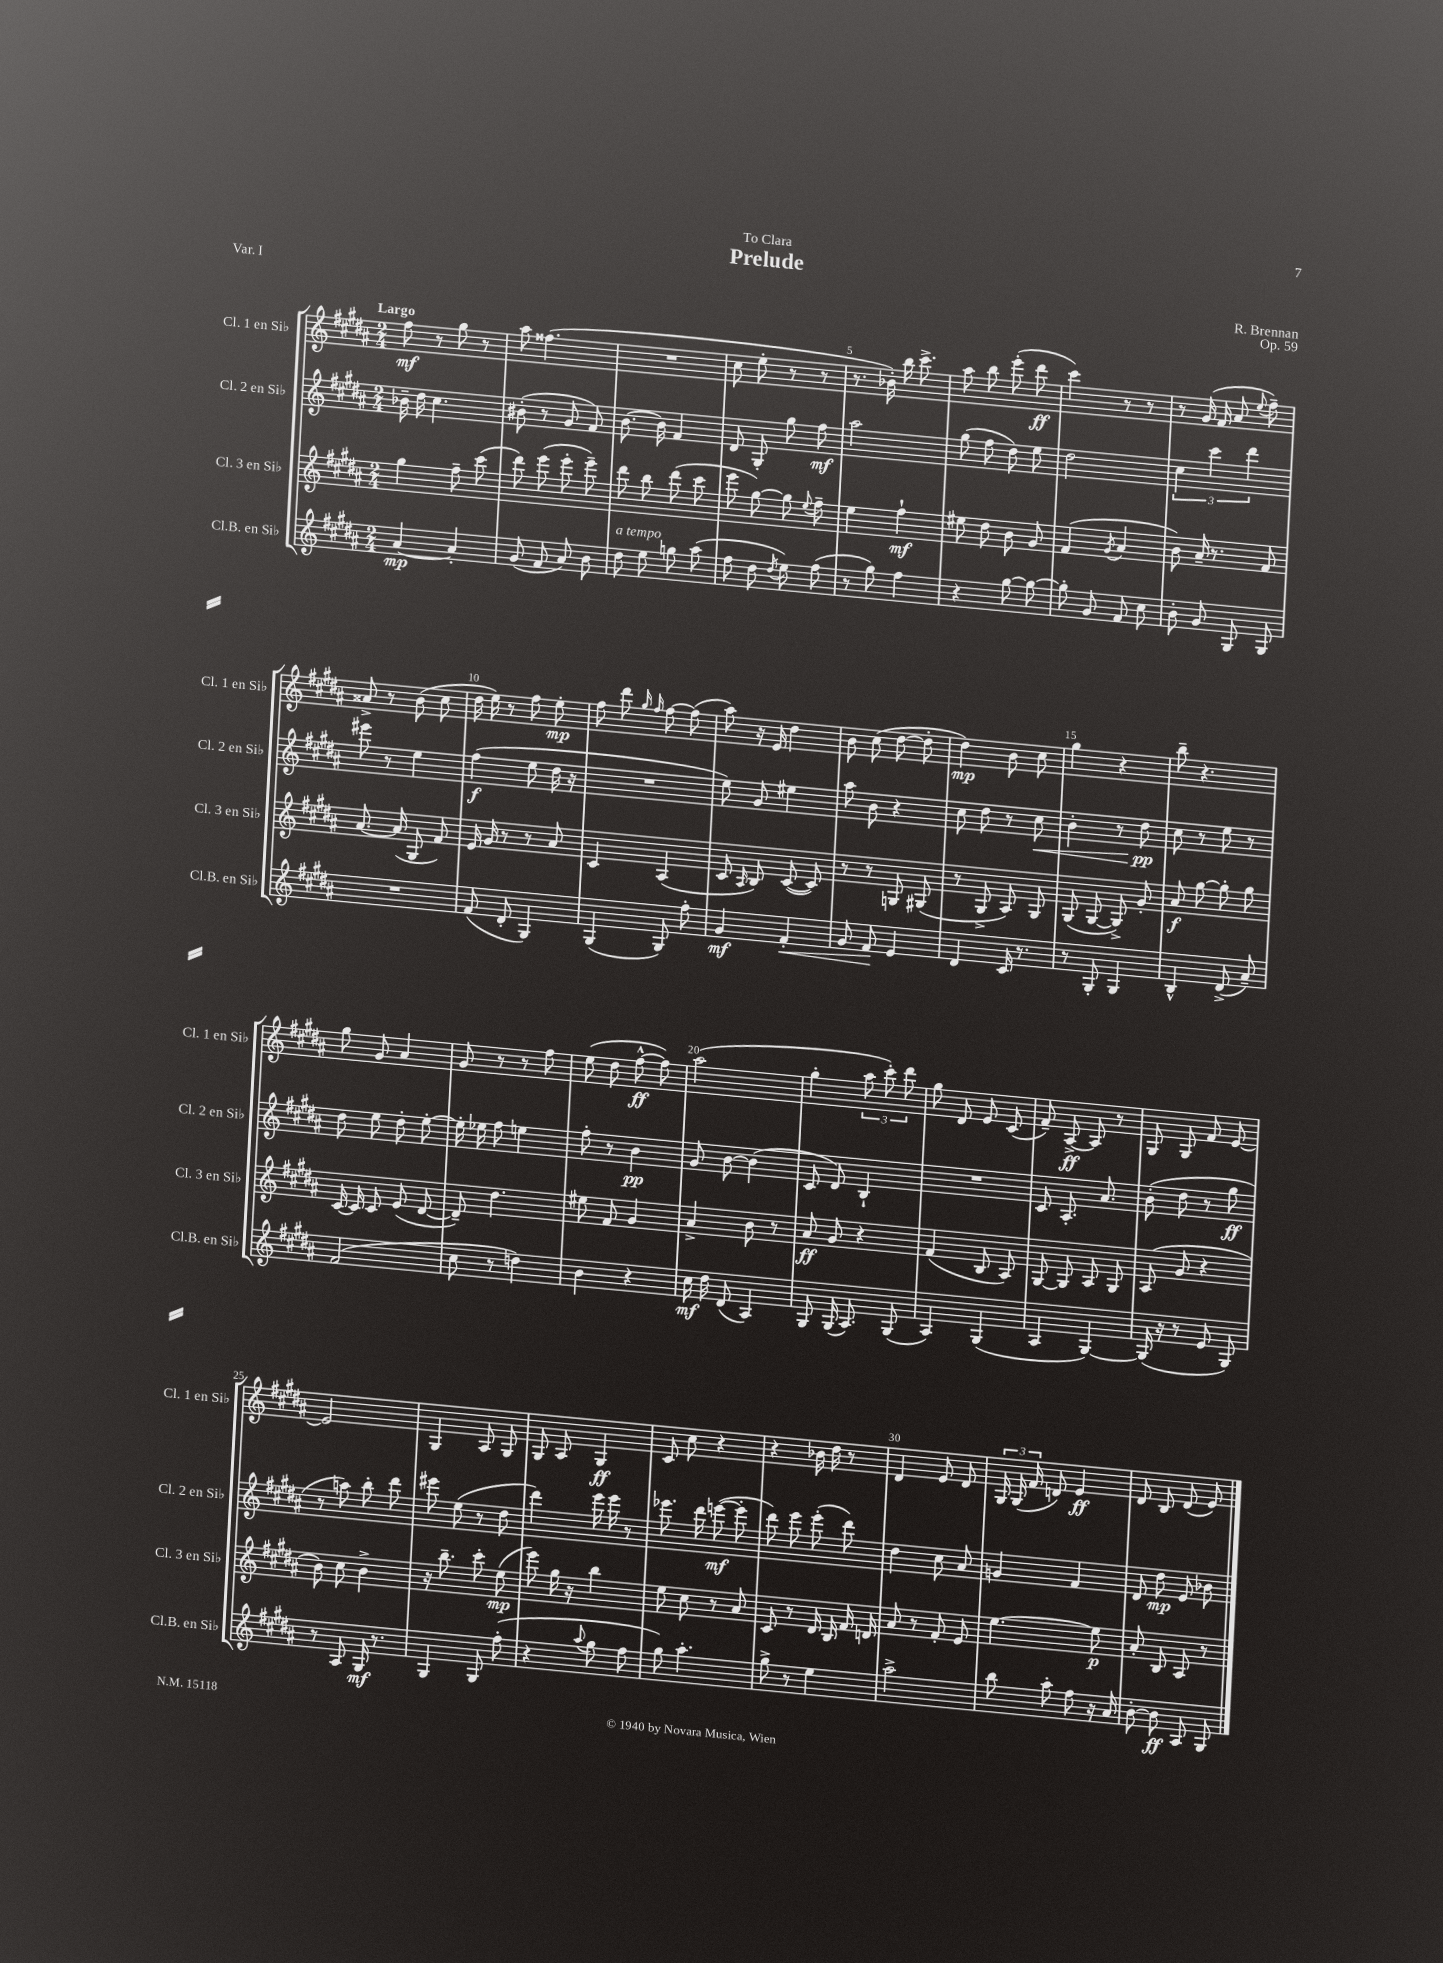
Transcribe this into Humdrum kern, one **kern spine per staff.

**kern	**kern	**kern	**kern
*staff4	*staff3	*staff2	*staff1
*clefG2	*clefG2	*clefG2	*clefG2
*k[f#c#g#d#a#]	*k[f#c#g#d#a#]	*k[f#c#g#d#a#]	*k[f#c#g#d#a#]
*M2/4	*M2/4	*M2/4	*M2/4
[4a#	4gg#	16b-~	8ff#
.	.	16dd#	.
.	.	4.cc#	8r
4a#']	8ff#~	.	8gg#
.	(8ccc#	.	8r
=	=	=	=
(8g#	8ddd#)	(8b#'	8aa#
8f#	(8eee	8r	(4.ff##
8a#)	8eee'	8g#	.
8b	8eee~)	8f#)	.
=	=	=	=
8dd#	8ddd#	[8.b	2r
8ee	8bb	.	.
.	.	16b]	.
8gg	(8ddd#	4f#	.
(8aa#	8ccc#	.	.
=	=	=	=
8ff#	8eee	8d#	8cc#
8dd#	[8gg#)	8G#'	8ee'
8qdd#	.	.	.
8ee)	8gg#]	8gg#	8r
.	8qqee	.	.
(8ff#	8ff#~	8ff#	8r
=	=	=	=
8r	4ee	2aa#	8.r
8gg#)	.	.	.
.	.	.	16b-')
4ff#	4ff#`	.	16bb
.	.	.	8.ccc#^
=	=	=	=
4r	8ee#	(8gg#	8aa#
.	8dd#	8ff#	8bb
[8gg#	8b	8dd#)	(8eee'
8gg#_	8g#	8ee	8ddd#
=	=	=	=
8gg#']	(4f#	2dd#	4ccc#)
8g#	.	.	.
.	8qg#	.	.
8f#	4a#	.	8r
8cc#	.	.	8r
=	=	=	=
8b'	8b)	6cc#	8r
8g#	16a#~	.	(16g#
.	.	6ccc#	.
.	8.r	.	16f#
8G#	.	.	8a#
.	.	6ddd#	.
.	.	.	8qqee
8G#	8f#	.	8ff#~)
=	=	=	=
2r	[8.a#	8eee#	8a##^
.	.	8r	8r
.	(16a#]	.	.
.	8G#	4ee	(8b
.	8f#)	.	8cc#
=	=	=	=
(8f#	16e	(4ff#	16dd#
.	16g#	.	16ee)
8d#'	8r	.	8r
4G#)	8r	8ee	8ff#
.	8a#	16dd#	8ee'
.	.	16r	.
=	=	=	=
(4G#	4c#	2r	8ff#
.	.	.	8ddd#
.	.	.	16qqgg#
.	.	.	16qqff#
8G#)	(4A#	.	[8ff#
8ff#'	.	.	(8ff#]
=	=	=	=
4g#	8c#	8ee)	8aa#)
.	16qqA#	.	.
.	8B)	8g#	16r
.	.	.	16e
4f#'	([8c#	4ee#	4dd#
.	8c#])	.	.
=	=	=	=
8g#	8r	8aa#	8b
8f#	8r	8b	(8cc#
4e	8G	4r	[8dd#
.	(8G#	.	8dd#']
=	=	=	=
4d#	8r	8cc#	4dd#)
.	8G#^	8dd#	.
16c#	8A#)	8r	8b
8.r	.	.	.
.	8G#	8cc#	8cc#
=	=	=	=
8r	(8G#	4b'	4gg#
8G#'	[8G#	.	.
4G#	8G#^])	8r	4r
.	8g#'	8dd#	.
=	=	=	=
4B^^	8a#	8cc#	8bb~
.	[8gg#	8r	4.r
(8d#^	8gg#']	8ee	.
8a#~)	8gg#	8r	.
=	=	=	=
(2f#	[16c#	8dd#	8gg#
.	16c#]	.	.
.	8c#	8ee	8g#
.	(8e	8dd#'	4a#
.	[8d#	[8ee'	.
=	=	=	=
8cc#	8d#~])	16ee']	8g#
.	.	16ee-	.
8r	4.dd#	8ff#	8r
4dd)	.	4ee	8r
.	.	.	8ff#
=	=	=	=
4b	8ee#	8ff#'	(8ee
.	8f#	8r	8dd#
4r	4g#	4b	[8ff#^^
.	.	.	8ff#])
=	=	=	=
16cc#	4a#^	8g#	(2aa#
16dd#	.	.	.
(8d#	.	[8b	.
4A#)	8b	(4b]	.
.	8r	.	.
=	=	=	=
8G#	8a#	8c#	4gg#'
(16G#	8g#	8d#)	.
8.A#)	.	.	.
.	4r	4B`	12aa#
.	.	.	12ccc#')
(8G#	.	.	.
.	.	.	12ddd#
=	=	=	=
4A#)	(4f#	2r	8gg#
.	.	.	8d#
(4G#	8B	.	8e
.	8A#)	.	(8c#
=	=	=	=
4A#	[8G#	8c#	8f#~)
.	8G#]	8.A#'	[8A#^
[4G#)	8A#	.	8A#]
.	.	8.a#	.
.	8G#	.	8r
=	=	=	=
(16G#]	(8A#	(8b'	8G#
16r	.	.	.
8r	8g#	8dd#	8G#
8e	4r	8r	8f#
8G#)	.	8gg#	[8e
=	=	=	=
8r	8b)	8r	2e]
8A#	8cc#	8aa)	.
16G#	4b^	8bb'	.
8.r	.	.	.
.	.	8ddd#	.
=	=	=	=
4G#	16r	8eee#	4G#
.	8.bb~	.	.
.	.	(8ee	.
8G#	8ccc#'	8r	8A#
(8ff#'	(8ee	8dd#	8G#
=	=	=	=
4r	8eee)	4ddd#)	8G#
.	16gg#	.	8A#
.	16r	.	.
8qqaa#	.	.	.
8gg#	4bb	16eee	4G#
.	.	16eee	.
8ff#	.	8r	.
=	=	=	=
8gg#)	8ee	8.eee-	8c#
4.aa#'	8cc#	.	8cc#
.	.	16ddd#	.
.	8r	([8eee	4r
.	8a#	8eee']	.
=	=	=	=
8gg#^	8c#	8ddd#)	4r
8r	8r	8eee	.
4ee	16d#	(8eee'	16b-
.	16B	.	16dd#
.	16f#	8ddd#)	8r
.	16d	.	.
=	=	=	=
2aa#^	8a#	4dd#	4d#
.	8r	.	.
.	8f#'	8cc#	8e
.	8e	8a#	8d#
=	=	=	=
8bb	[4.ee	4g	24G#
.	.	.	(24G#
.	.	.	24f#
8aa#'	.	.	8d)
8ff#	.	4f#	4e
16r	8ee]	.	.
16a#	.	.	.
=	=	=	=
[8b'	8a#'	8d#	8d#
8b]	8B	8dd#	8B
8A#	8A#	8e	(8d#
8G#	8r	8b-	8e)
==	==	==	==
*-	*-	*-	*-
